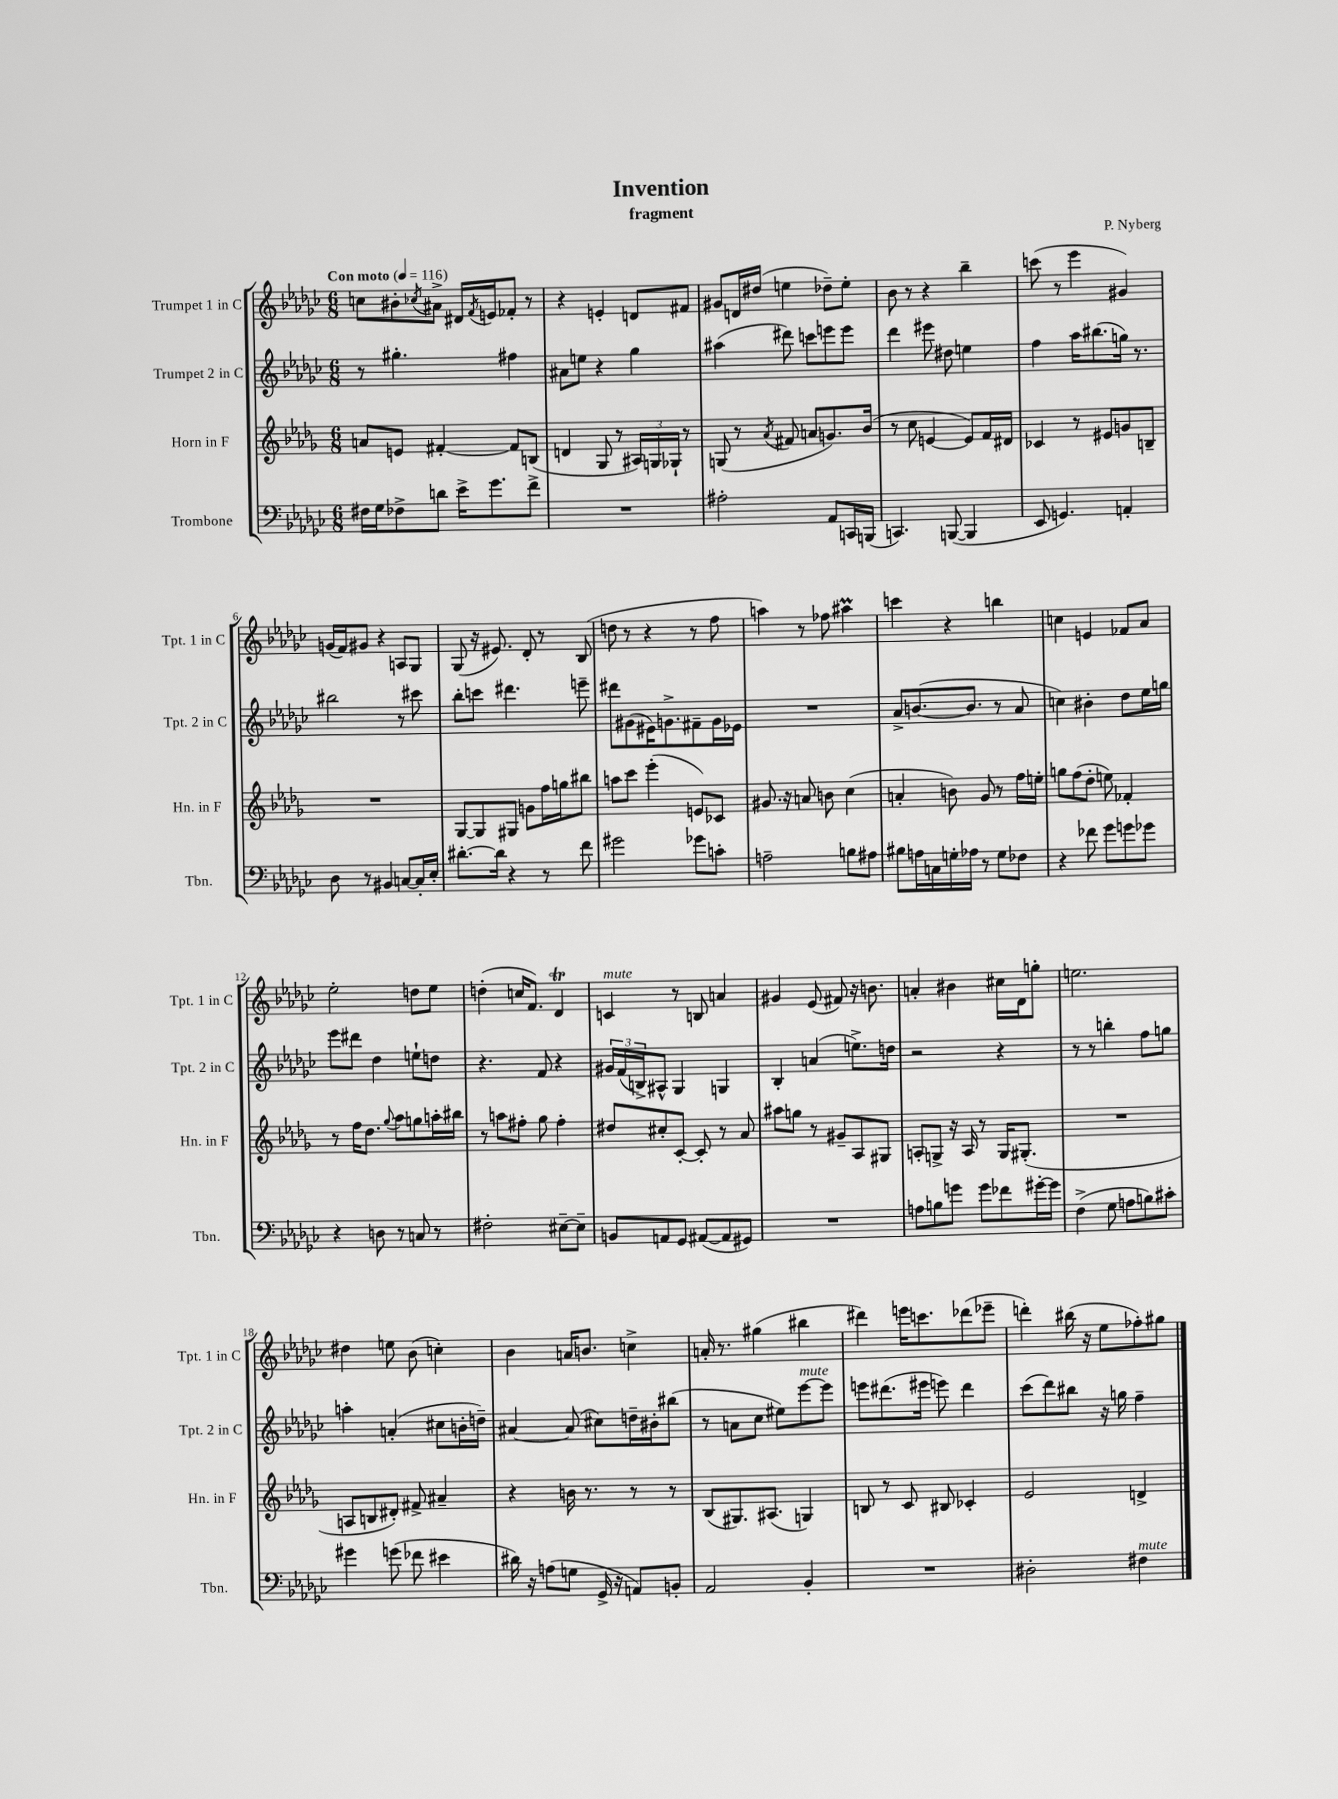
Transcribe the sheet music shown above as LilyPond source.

\header { title = "Invention" composer = "P. Nyberg" subtitle = "fragment" }
<<
\new StaffGroup <<
\new Staff = "s0" \with { instrumentName = "Trumpet 1 in C" shortInstrumentName = "Tpt. 1 in C" } {
    \clef treble \key ges \major \numericTimeSignature \time 6/8 \tempo "Con moto" 4 = 116
    c''8 bis'8-. \acciaccatura { ces''8 } ais'8-> dis'16 \acciaccatura { f'8 } e'16 fes'8-. r8 |
    r4 e'4-. d'8 fis'8 |
    gis'8 d'16 dis''16( e''4 des''8--) e''8-. |
    bes'8 r8 r4 bes''4-- |
    c'''8( r8 ees'''4 gis'4) |
    g'16( f'16) gis'8 r4 a8 ges8 |
    ges8( r16 eis'8.) des'8-. r8 bes8( |
    d''8 r8 r4 r8 f''8 |
    a''4) r8 fes''8 ais''4\prall |
    c'''4 r4 b''4 |
    c''4 e'4 fes'8 aes'8 |
    ees''2-. d''8 ees''8 |
    d''4-.( c''16 f'8.) des'4\trill |
    c'4^\markup { \italic "mute" } r8 b8 a'4 |
    gis'4 ees'8( fis'8) r16 b'8. |
    a'4-. bis'4 cis''16 des'16 g''8-. |
    e''2. |
    dis''4 e''8 bes'8( c''4-.) |
    bes'4 a'16 b'8. c''4-> |
    a'16-. r8. gis''4( bis''4 |
    dis'''4) e'''16 c'''8. des'''8( ees'''8-- |
    d'''4-.) bis''16( r16 ees''8 fes''8-.) gis''8 \bar "|." |
}
\new Staff = "s1" \with { instrumentName = "Trumpet 2 in C" shortInstrumentName = "Tpt. 2 in C" } {
    \clef treble \key ges \major \numericTimeSignature \time 6/8
    r8 gis''4.-. fis''4 |
    ais'8 e''8 r4 ges''4 |
    ais''4( dis'''8) c'''8 e'''8 e'''8 |
    des'''4 eis'''8 dis''8 e''4 |
    f''4 aes''16 bis''8.( g''16) r8. |
    bis''2 r8 cis'''8 |
    bes''8-. c'''8 dis'''4. e'''8-- |
    dis'''8 gis'8( eis'16) g'8.-> fis'8-- g'16 ees'16 |
    R2. |
    aes'8-> b'8.~( b'8. r8 aes'8 |
    c''4) bis'4-. des''8 ees''16 g''16 |
    ees'''8 dis'''8 des''4 e''8-! d''8 |
    r4. f'8 r4 |
    \tuplet 3/2 { gis'16 f'16( b16->) } ais8-^ ges4 g4 |
    bes4-. a'4( e''8.->) d''16 |
    r2 r4 |
    r8 r8 b''4-. f''8 g''8 |
    a''4-. a'4-.( cis''8 b'16-. d''16--) |
    ais'4~ ais'8( cis''8) d''16-- bis'16-. bis''8( |
    r8 a'8 ces''8 eis''8) ees'''8~^\markup { \italic "mute" } ees'''8 |
    e'''8 dis'''8.( eis'''16 e'''8) dis'''4 |
    ces'''8( des'''8) bis''8 r16 g''16 f''4-- \bar "|." |
}
\new Staff = "s2" \with { instrumentName = "Horn in F" shortInstrumentName = "Hn. in F" } {
    \clef treble \key des \major \numericTimeSignature \time 6/8
    a'8 e'8 fis'4~-. fis'8 b8( |
    d'4 ges8 r8 \tuplet 3/2 { ais16) g16 ges16-! } r8 |
    g8( r8 \acciaccatura { aes'8 } fis'8 a'8 g'8.) bes'16( |
    r8 c''8 e'4~ e'8) f'16 dis'16 |
    ces'4 r8 eis'8 g'8 b8-- |
    R2. |
    ges8~ ges8 gis8 g'8 f''16 g''16 bis''8 |
    a''8 c'''8 ees'''4-.( e'8) ces'8 |
    gis'8. r16 a'8 b'8 c''4( |
    a'4-. b'8) ges'8 r8 f''16 e''16-. |
    g''8 f''8( des''8-. e''8) fes'4-. |
    r8 f''16 des''8. \appoggiatura { ges''8 } aes''8 g''8 a''16-. bis''16 |
    r8 a''8 fis''8-. ges''8 fis''4-. |
    dis''8 cis''8-. c'8~-. c'8-. r8 aes'8 |
    ais''8 g''8 r8 gis'8-- aes8 gis8 |
    a8-. g8-> r16 a16 r8 g16 gis8.-.( |
    R2. |
    a8 b8 dis'8-.) fis'8-> ais'4-- |
    r4 b'16 r8. r8 r8 |
    bes8( gis8.) ais8.( g4) |
    b8 r8 c'8 bis8 ces'4-. |
    ees'2 d'4-> \bar "|." |
}
\new Staff = "s3" \with { instrumentName = "Trombone" shortInstrumentName = "Tbn." } {
    \clef bass \key ges \major \numericTimeSignature \time 6/8
    fis16 ges16 fes8-> d'8 ees'16-> ges'8. f'8-> |
    R2. |
    ais2-. aes,8 c,16 b,,16( |
    c,4.) b,,8~( b,,4 |
    ees,8 g,4.) a,4-. |
    des8 r8 bis,4 c8~ c16-. ees16-. |
    dis'8.~-. dis'16 r4 r8 f'8 |
    gis'2 ges'8 c'8-. |
    a2-- b8 ais8 |
    bis8 a16 c16 g16-. aes16 r8 g8 fes8 |
    r4 fes'8 ges'8 g'8 ges'8 |
    r4 d8 r8 c8 r8 |
    fis2-. eis8~-- eis8-- |
    b,8 a,8 ges,8 ais,8~( ais,8 gis,8) |
    R2. |
    a8 b8 g'8 g'8 fes'8 gis'16~-. gis'16 |
    f4->( ges8 a8 b8) cis'8-. |
    gis'4 g'8( fes'8 eis'4 |
    dis'16) r16 a8( g8 ges,16-> r16 a,8) b,8-. |
    aes,2 bes,4-. |
    R2. |
    dis2-. fis4^\markup { \italic "mute" } \bar "|." |
}
>>
>>
